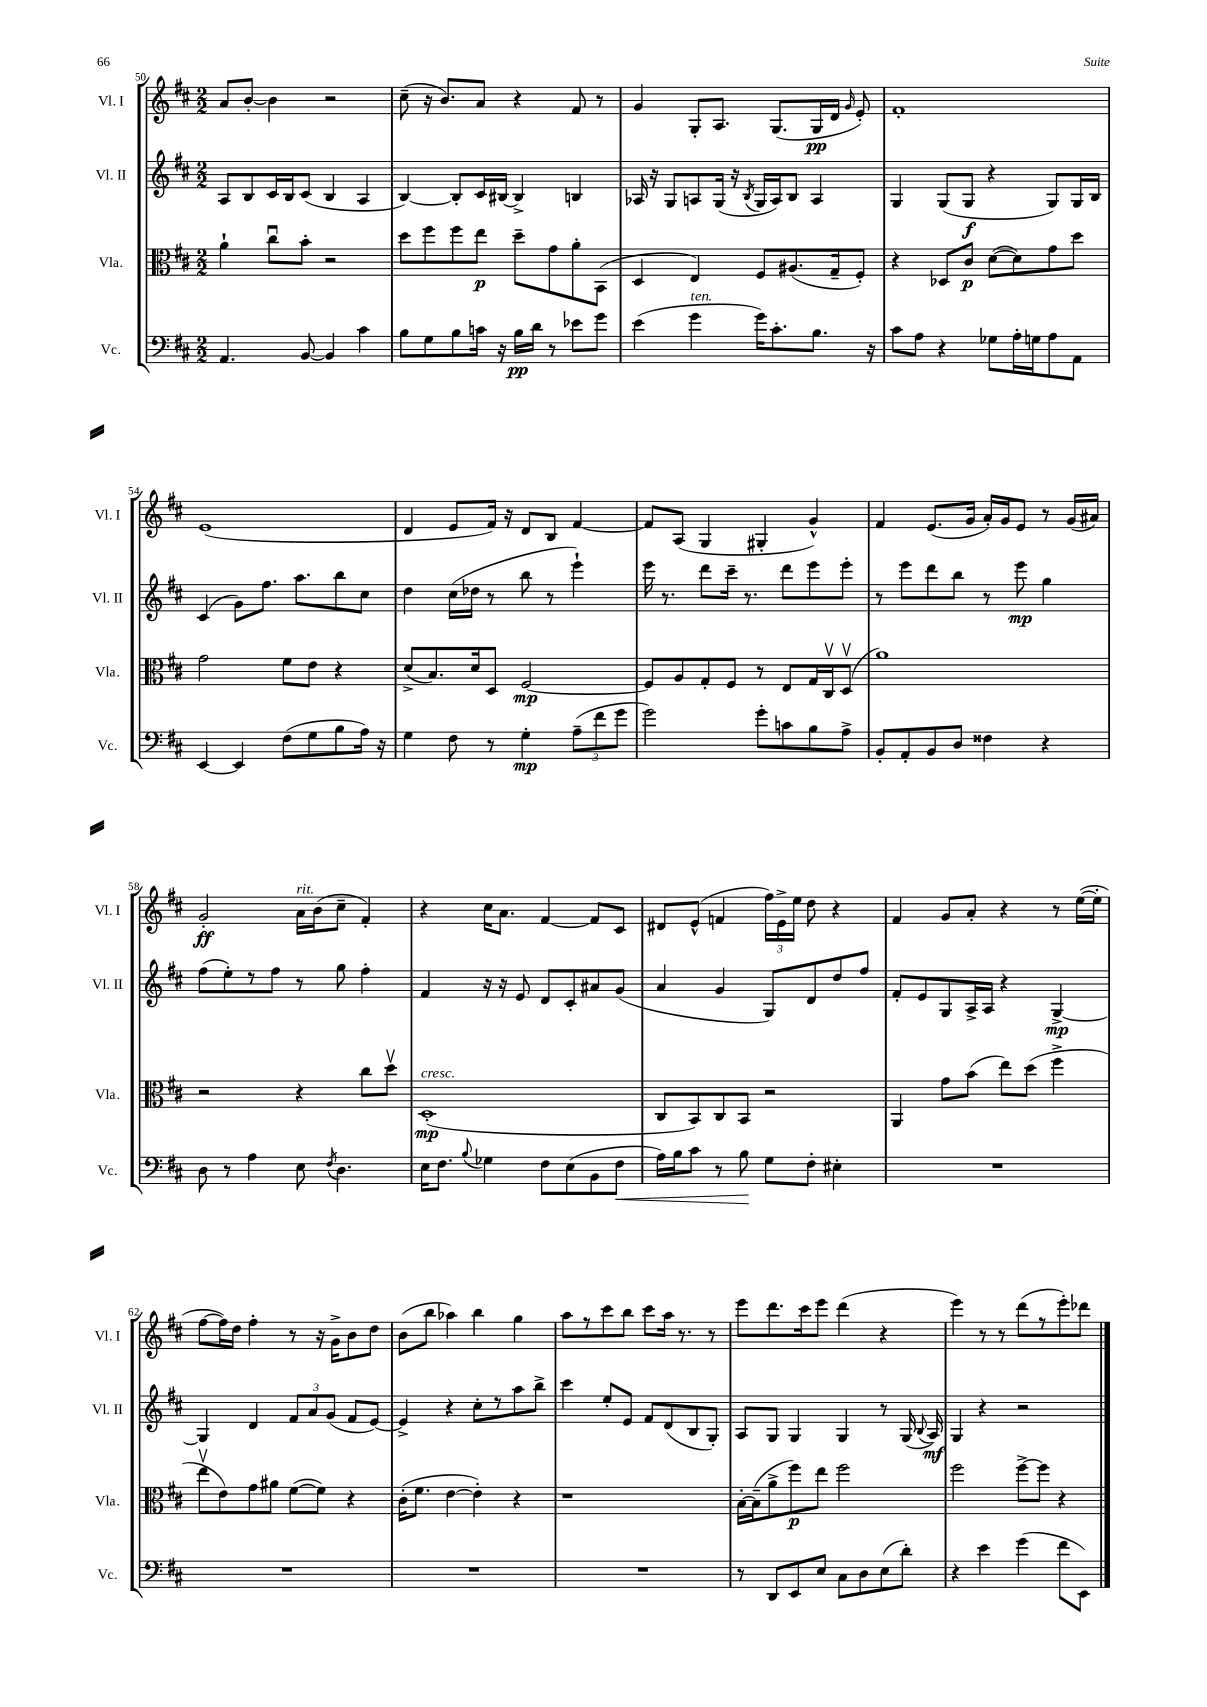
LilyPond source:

<<
\new StaffGroup <<
\new Staff = "s0" \with { instrumentName = "Vl. I" shortInstrumentName = "Vl. I" } {
    \clef treble \key d \major \numericTimeSignature \time 2/2
    \autoBeamOff a'8[ b'8]~-. b'4 r2 |
    cis''8--( r16 b'8.[) a'8] r4 fis'8 r8 |
    g'4 g8[-. a8.] g8.[( g16\pp d'16] \grace { g'16 } e'8-.) |
    fis'1-. |
    e'1( |
    d'4 e'8[ fis'16]) r16 d'8[ b8] fis'4~ |
    fis'8[ a8]( g4 gis4-. g'4-^) |
    fis'4 e'8.[( g'16] a'16[-.) g'16 e'8] r8 g'16[( ais'16]) |
    g'2-.\ff a'16[^\markup { \italic "rit." } b'16( cis''8]-- fis'4-.) |
    r4 cis''16[ a'8.] fis'4~ fis'8[ cis'8] |
    dis'8[ e'8]-^( f'4 \tuplet 3/2 { fis''16[) e'16-> e''16] } d''8 r4 |
    fis'4 g'8[ a'8]-. r4 r8 e''16[~( e''16]-. |
    fis''8[~ fis''16) d''16] fis''4-. r8 r16 g'16[-> b'8 d''8] |
    b'8[( b''8] aes''4) b''4 g''4 |
    a''8[ r8 cis'''8 b''8] cis'''8[ a''16] r8. r8 |
    e'''8[ d'''8. cis'''16 e'''8] d'''4( r4 |
    e'''4) r8 r8 d'''8[( r8 e'''8-.) des'''8] \bar "|." |
}
\new Staff = "s1" \with { instrumentName = "Vl. II" shortInstrumentName = "Vl. II" } {
    \clef treble \key d \major \numericTimeSignature \time 2/2
    \autoBeamOff a8[ b8 cis'16 b16 cis'8]( b4 a4 |
    b4~) b8[-. cis'16 bis16]~ bis4-> b4 |
    aes16 r16 g8[ a8 g16]( r16 \acciaccatura { b8 } g16[ a16) b8] a4 |
    g4 g8[( g8]\f r4 g8[) g16 b16] |
    cis'4( g'8[) fis''8.] a''8.[ b''8 cis''8] |
    d''4 cis''16[( des''16] r8 b''8 r8 e'''4-!) |
    e'''16 r8. d'''8[ cis'''16]-- r8. d'''8[ e'''8 e'''8]-. |
    r8 e'''8[ d'''8 b''8] r8 e'''8\mp g''4 |
    fis''8[( e''8-.) r8 fis''8] r8 g''8 fis''4-. |
    fis'4 r16 r16 e'8 d'8[ cis'8-. ais'8 g'8]( |
    a'4 g'4 g8[) d'8 d''8 fis''8] |
    fis'8[-. e'8 g8 a16-> a16] r4 g4~->\mp |
    g4 d'4 \tuplet 3/2 { fis'8[ a'8 g'8]( } fis'8[ e'8]~) |
    e'4-> r4 cis''8[-. r8 a''8 b''8]-> |
    cis'''4 e''8[-. e'8] fis'8[ d'8( b8 g8]-.) |
    a8[ g8] g4 g4 r8 g16( \appoggiatura { b8 } a16\mf) |
    g4 r4 r2 \bar "|." |
}
\new Staff = "s2" \with { instrumentName = "Vla." shortInstrumentName = "Vla." } {
    \clef alto \key d \major \numericTimeSignature \time 2/2
    \autoBeamOff a'4-! cis''8[\downbow b'8]-. r2 |
    d''8[ fis''8 fis''8 e''8]\p d''8[-- g'8 a'8-. b,8]( |
    d4 e4) fis8[ ais8.( g16-- fis8]-.) |
    r4 des8[ cis'8]\p d'8[~( d'8) g'8 d''8] |
    g'2 fis'8[ e'8] r4 |
    d'8[->( b8.) d'16 d8] fis2~\mp |
    fis8[ a8 g8-. fis8] r8 e8[ g16 cis16\upbow d8]\upbow( |
    a'1) |
    r2 r4 cis''8[ d''8]\upbow |
    d1-.\mp^\markup { \italic "cresc." }( |
    cis8[ b,8) cis8 b,8] r2 |
    a,4 g'8[ b'8]( e''8[) d''8]( fis''4-> |
    e''8[\upbow e'8) g'8 ais'8] fis'8[~( fis'8]) r4 |
    cis'16[-.( fis'8.] e'4~ e'4-.) r4 |
    r1 |
    b16[~-. b16--( a'8-> fis''8\p) e''8] fis''2 |
    fis''2 fis''8[~-> fis''8] r4 \bar "|." |
}
\new Staff = "s3" \with { instrumentName = "Vc." shortInstrumentName = "Vc." } {
    \clef bass \key d \major \numericTimeSignature \time 2/2
    \autoBeamOff a,4. b,8~ b,4 cis'4 |
    b8[ g8 b8 c'16] r16 b16[\pp d'16] r8 ees'8[ g'8] |
    e'4( g'4^\markup { \italic "ten." } g'16[) cis'8.-. b8.] r16 |
    cis'8[ a8] r4 ges8[ a16-. g16 a8 a,8] |
    e,4~ e,4 fis8[( g8 b8 a16]) r16 |
    g4 fis8 r8 g4-.\mp \tuplet 3/2 { a8[--( fis'8 g'8] } |
    g'2) g'8[-. c'8 b8 a8]-> |
    b,8[-. a,8-. b,8 d8] fisis4 r4 |
    d8 r8 a4 e8 \acciaccatura { fis8 } d4. |
    e16[ fis8.] \appoggiatura { b8 } ges4 fis8[ e8( b,8 fis8]\< |
    a16[) b16 cis'8] r8 b8\! g8[ fis8]-. eis4-. |
    R1 |
    R1 |
    R1 |
    R1 |
    r8 d,8[ e,8 e8] cis8[ d8 e8( d'8]-.) |
    r4 e'4 g'4( fis'8[ e,8]) \bar "|." |
}
>>
>>
\layout { \context { \Score currentBarNumber = #50 } }
